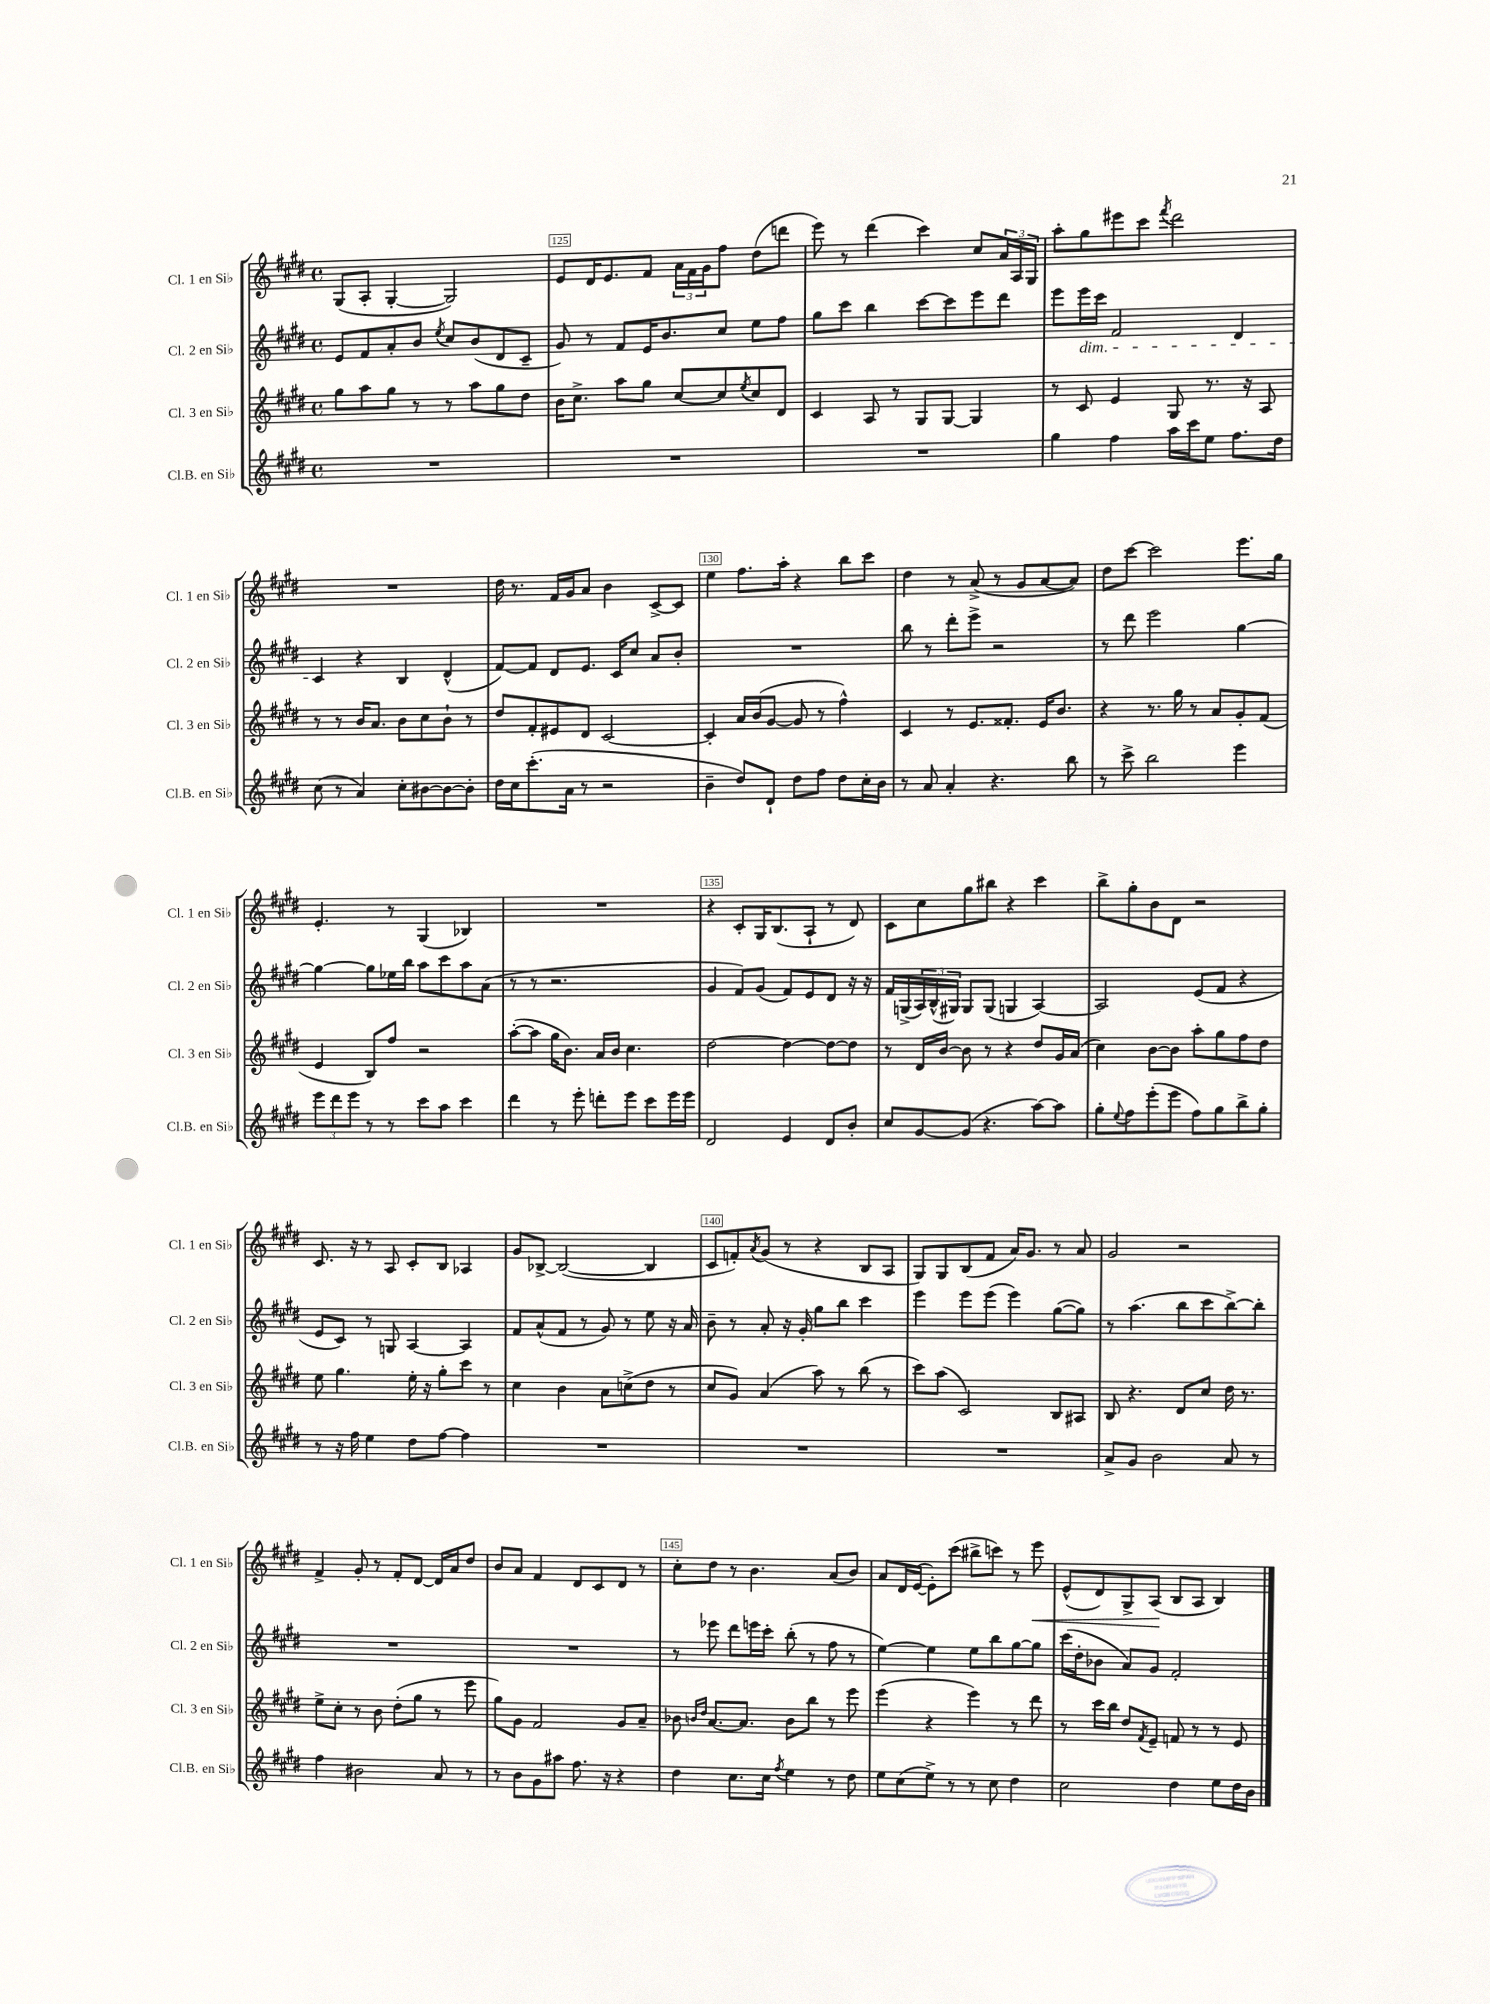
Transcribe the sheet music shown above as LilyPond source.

<<
\new StaffGroup <<
\new Staff = "s0" \with { instrumentName = "Cl. 1 en Sib" shortInstrumentName = "Cl. 1 en Sib" } {
    \clef treble \key e \major \defaultTimeSignature \time 4/4
    gis8( a8-. gis4~-. gis2) |
    e'8 dis'16 e'8. fis'8 \tuplet 3/2 { a'16 fis'16 gis'16 } fis''8 dis''8( d'''8 |
    e'''8) r8 dis'''4( cis'''4) cis''8 \tuplet 3/2 { a'16 a16 gis16 } |
    a''8-. gis''8 eis'''8 cis'''8 \acciaccatura { fis'''8 } dis'''2 |
    R1 |
    dis''16 r8. fis'16 gis'16 a'8 b'4 cis'8~-> cis'8 |
    e''4 fis''8. a''16-. r4 b''8 cis'''8 |
    dis''4 r8 a'8->( r8 gis'8 a'8~ a'8) |
    dis''8 cis'''8~ cis'''2 e'''8. gis''16 |
    e'4.-. r8 gis4( bes4) |
    R1 |
    r4 cis'8-. gis16 b8.( a8-! r8 dis'8) |
    cis'8 cis''8 gis''8 bis''8 r4 cis'''4 |
    b''8-> gis''8-. b'8 dis'8 r2 |
    cis'8. r16 r8 a8 cis'8-. b8 aes4 |
    gis'8 bes8~-> bes2~( bes4 |
    cis'8 f'8-.) \acciaccatura { a'8 } gis'8( r8 r4 b8 a8 |
    gis8) gis8 b8( fis'8 a'16) gis'8. r8 a'8 |
    gis'2 r2 |
    fis'4-> gis'8-. r8 fis'8-. dis'8~ dis'16 a'16 dis''8 |
    b'8 a'8 fis'4 dis'8 cis'8 dis'8 r8 |
    cis''8-. dis''8 r8 b'4. a'8( b'8) |
    a'8 dis'16 e'16~( e'8-.) cis'''8( bis''8-> c'''8) r8 e'''8\< |
    e'8-^( dis'8) gis8-> a8\!( b8 a8 b4) \bar "|." |
}
\new Staff = "s1" \with { instrumentName = "Cl. 2 en Sib" shortInstrumentName = "Cl. 2 en Sib" } {
    \clef treble \key e \major \defaultTimeSignature \time 4/4
    e'8 fis'8 a'8-. b'8 \acciaccatura { e''8 } cis''8 b'8( dis'8 cis'8-- |
    gis'8) r8 fis'8 e'16 b'8. cis''8 e''8 fis''8 |
    gis''8 cis'''8 b''4 cis'''8~ cis'''8 e'''8 dis'''8 |
    e'''8 e'''16\dim cis'''16 fis'2 dis'4 |
    cis'4\! r4 b4 dis'4-^( |
    fis'8~) fis'8 dis'8 e'8. cis'16 cis''8 a'8 b'8-. |
    R1 |
    b''8 r8 dis'''8-. e'''8-> r2 |
    r8 dis'''8 e'''2 gis''4~ |
    gis''4~ gis''8 ees''16 b''16 a''8 cis'''8 a''8 a'8( |
    r8 r8 r2. |
    gis'4 fis'8) gis'8( fis'8) e'8 dis'8 r16 r16 |
    fis'16 g16->( \tuplet 3/2 { a16) b16-^( gis16) } gis8 gis8( g4 a4~) |
    a2 e'8( fis'8 r4 |
    e'8 cis'8) r8 g8 a4~ a4 |
    fis'8 a'8-^( fis'8 r8 gis'8) r8 e''8 r16 a'16 |
    b'8-- r8 a'8-. r16 gis'16-. gis''8 b''8 cis'''4 |
    e'''4 e'''8 e'''8( e'''4) gis''8~( gis''8) |
    r8 a''4.( b''8 cis'''8 b''8~->) b''8-. |
    R1 |
    R1 |
    r8 ees'''8 dis'''8 e'''16 cis'''16-. b''8-.( r8 fis''8 r8 |
    e''4~) e''4 e''8 b''8 gis''8~ gis''8 |
    cis'''16( dis''16-. bes'8 a'8) gis'8 fis'2-. \bar "|." |
}
\new Staff = "s2" \with { instrumentName = "Cl. 3 en Sib" shortInstrumentName = "Cl. 3 en Sib" } {
    \clef treble \key e \major \defaultTimeSignature \time 4/4
    gis''8 a''8 gis''8 r8 r8 a''8 gis''8 dis''8 |
    b'16 cis''8.-> a''8 gis''8 cis''8~ cis''8 \acciaccatura { e''8 } cis''8 dis'8 |
    cis'4 a8 r8 gis8 gis8~ gis4 |
    r8 cis'8 e'4 gis8 r8. r16 a8 |
    r8 r8 b'16 a'8. b'8 cis''8 b'8-! r8 |
    dis''8 fis'8-. eis'8 dis'8 cis'2~ |
    cis'4-. a'16 b'16( gis'8~ gis'8 r8 fis''4-^) |
    cis'4 r8 e'8. fisis'8.-. e'16 b'8. |
    r4 r8. gis''16 r8 a'8 gis'8-. fis'8( |
    e'4 b8) fis''8 r2 |
    a''8~-.( a''8 gis''16 b'8.) a'16 b'16 cis''4. |
    dis''2~ dis''4~ dis''8~ dis''8 |
    r8 dis'16 b'16~ b'8 r8 r4 dis''8 gis'16 a'16( |
    cis''4) b'8~ b'8 a''8-. gis''8 fis''8 dis''8 |
    e''8 gis''4. e''16-. r16 gis''8-. cis'''8 r8 |
    cis''4 b'4 a'8 c''8->( dis''8 r8 |
    cis''8 gis'8) a'4( a''8) r8 b''8( r8 |
    cis'''8) a''8( cis'2) b8 ais8 |
    b8 r4. dis'8 cis''8 dis''16 r8. |
    e''8-> cis''8-. r8 b'8 dis''8-.( gis''8 r8 e'''8 |
    gis''8) gis'8 fis'2 gis'8 a'8-- |
    bes'8 \grace { b'16 dis''16 } a'8.~ a'8. b'8 b''8 r8 e'''8 |
    e'''4( r4 e'''4) r8 dis'''8 |
    r8 cis'''16 b''16 dis''8 \acciaccatura { fis'8 } e'8-- f'8 r8 r8 e'8 \bar "|." |
}
\new Staff = "s3" \with { instrumentName = "Cl.B. en Sib" shortInstrumentName = "Cl.B. en Sib" } {
    \clef treble \key e \major \defaultTimeSignature \time 4/4
    R1 |
    R1 |
    R1 |
    gis''4 fis''4 a''16 cis'''16 e''8 fis''8. dis''16 |
    cis''8( r8 a'4) cis''8-. bis'8~ bis'8~ bis'8-. |
    dis''16 cis''16 cis'''8.-.( a'16 r8 r2 |
    b'4-- dis''8) dis'8-! dis''8 fis''8 dis''8 cis''16-. b'16 |
    r8 a'8 a'4-. r4. b''8 |
    r8 cis'''8-> b''2 e'''4 |
    \tuplet 3/2 { e'''8 dis'''8 e'''8 } r8 r8 cis'''8 a''8 cis'''4 |
    dis'''4 r8 e'''8-. d'''8-. e'''8 cis'''8 e'''16 e'''16 |
    dis'2 e'4 dis'8 b'8-. |
    cis''8 gis'8~ gis'8( r4. a''8~) a''8 |
    gis''8-. \appoggiatura { e''8 } fis''8 e'''8-.( e'''8 fis''8) gis''8 b''8-> gis''8-. |
    r8 r16 fis''16 e''4 dis''8 fis''8~ fis''4 |
    R1 |
    R1 |
    R1 |
    a'8-> gis'8 b'2 a'8 r8 |
    fis''4 bis'2 a'8 r8 |
    r8 b'8 gis'8 ais''8 fis''8. r16 r4 |
    dis''4 cis''8. cis''16 \acciaccatura { fis''8 } e''4 r8 dis''8 |
    e''8 cis''8( e''8->) r8 r8 cis''8 dis''4 |
    cis''2 dis''4 e''8 dis''16 b'16 \bar "|." |
}
>>
>>
\layout { \context { \Score currentBarNumber = #124 \override BarNumber.break-visibility = ##(#f #t #t) barNumberVisibility = #(every-nth-bar-number-visible 5) \override BarNumber.stencil = #(make-stencil-boxer 0.1 0.3 ly:text-interface::print) } }
